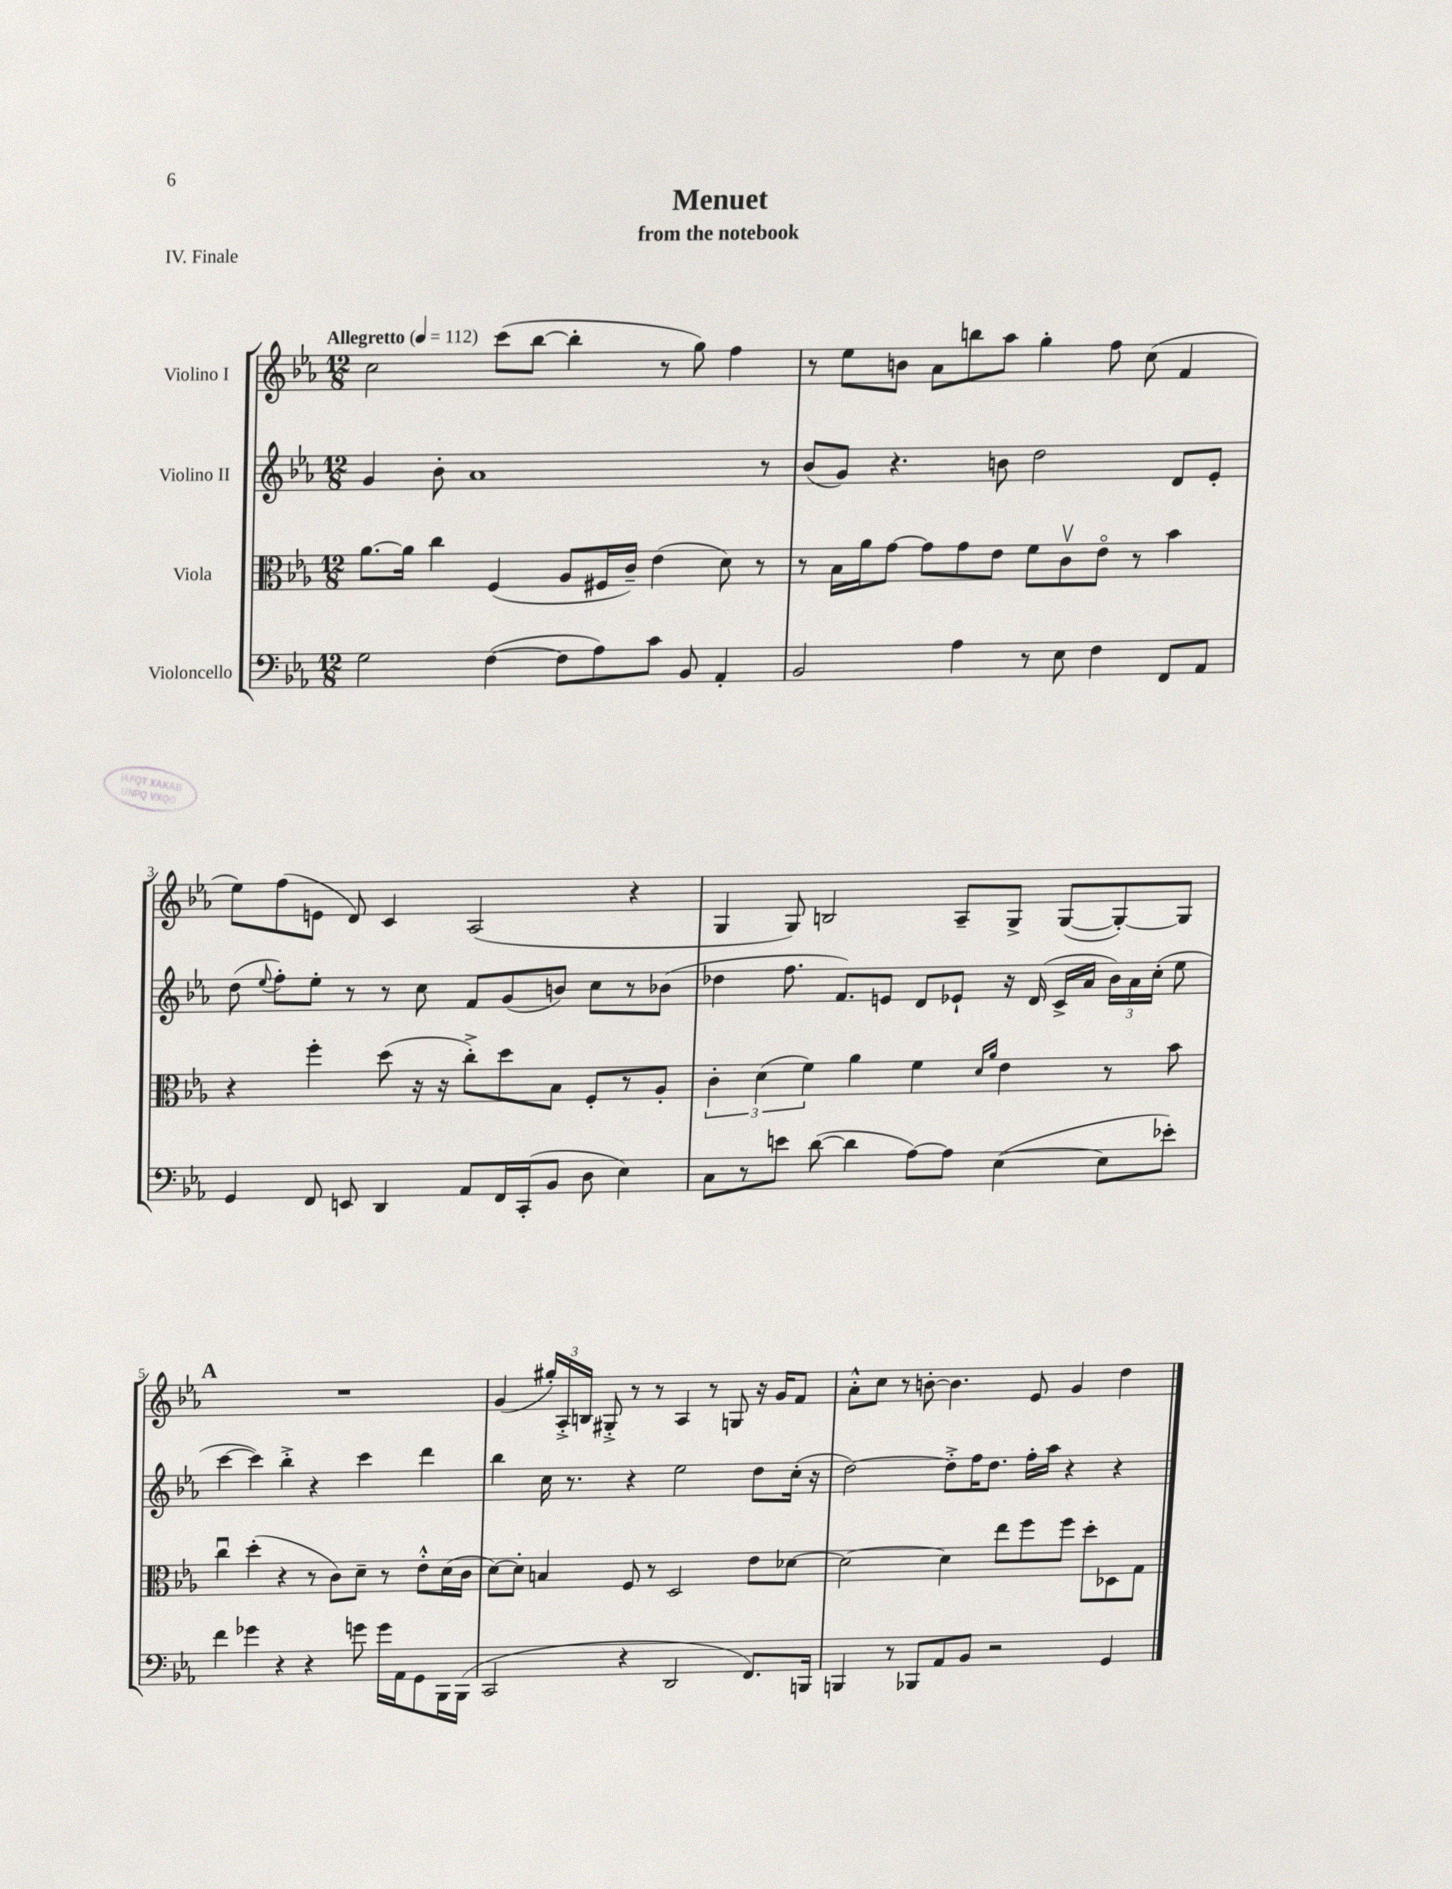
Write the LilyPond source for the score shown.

\header { title = "Menuet" subtitle = "from the notebook" piece = "IV. Finale" }
<<
\new StaffGroup <<
\new Staff = "s0" \with { instrumentName = "Violino I" } {
    \clef treble \key ees \major \numericTimeSignature \time 12/8 \tempo "Allegretto" 4 = 112
    \autoBeamOff c''2 c'''8[( bes''8]~ bes''4-. r8 g''8) f''4 |
    r8 ees''8[ b'8] aes'8[ b''8 aes''8] g''4-. f''8 c''8( f'4 |
    ees''8[) f''8( e'8] d'8) c'4 aes2( r4 |
    g4 g8) b2 aes8[-- g8]-> g8[~( g8~-.) g8] |
    \mark \markup { \bold "A" } R1. |
    g'4( \tuplet 3/2 { gis''16[-.) aes16-.-> b16] } gis8-.-> r8 r8 aes4 r8 g8 r16 g'16[ f'8] |
    aes'8[-.-^ c''8] r8 b'8~-. b'4. ees'8 g'4 d''4 \bar "|." |
}
\new Staff = "s1" \with { instrumentName = "Violino II" } {
    \clef treble \key ees \major \numericTimeSignature \time 12/8
    \autoBeamOff g'4 bes'8-. aes'1 r8 |
    bes'8[( g'8]) r4. b'8 d''2 d'8[ ees'8]-. |
    d''8( \appoggiatura { ees''8 } f''8[-.) ees''8]-. r8 r8 c''8 f'8[ g'8( b'8]) c''8[ r8 bes'8]( |
    des''4 f''8. f'8.[) e'8] d'8[ ees'8]-! r16 d'16( c'16[-> aes'16] \tuplet 3/2 { bes'16[) aes'16 c''16]-.( } ees''8 |
    \mark \markup { \bold "A" } c'''4~ c'''4) bes''4-.-> r4 c'''4 d'''4 |
    bes''4 c''16 r8. r4 ees''2 d''8[ c''16]-.( r16 |
    d''2~) d''8[-.-> f''16 d''8.] f''16[-. aes''16] r4 r4 \bar "|." |
}
\new Staff = "s2" \with { instrumentName = "Viola" } {
    \clef alto \key ees \major \numericTimeSignature \time 12/8
    \autoBeamOff aes'8.[~ aes'16] c''4 f4( aes8[ fis16 c'16]--) ees'4( d'8) r8 |
    r8 bes16[ aes'16 g'8]~ g'8[ g'8 ees'8] f'8[ c'8\upbow ees'8]\flageolet r8 bes'4 |
    r4 f''4-. d''8( r16 r16 c''8[-.->) d''8 bes8] f8[-. r8 aes8]-. |
    \tuplet 3/2 { c'4-. d'4( f'4) } aes'4 f'4 \grace { d'16[ aes'16] } ees'4 r8 bes'8 |
    \mark \markup { \bold "A" } c''4\downbow d''4-.( r4 r8 c'8[) d'8]-- r8 ees'8[-.-^ d'16( c'16] |
    d'8[~) d'8]-. b4 f8 r8 d2 ees'8[ des'8]~ |
    des'2~ des'4 ees''8[ f''8 f''8] d''8[-. des8 g8] \bar "|." |
}
\new Staff = "s3" \with { instrumentName = "Violoncello" } {
    \clef bass \key ees \major \numericTimeSignature \time 12/8
    \autoBeamOff g2 f4~( f8[ aes8) c'8] bes,8 aes,4-. |
    bes,2 aes4 r8 ees8 f4 f,8[ aes,8] |
    g,4 f,8 e,8 d,4 aes,8[ f,16 c,16-.( bes,8] d8 ees4) |
    c8[ r8 e'8] d'8~( d'4 aes8[~) aes8] ees4~( ees8[ ees'8]-.) |
    \mark \markup { \bold "A" } f'4 ges'4 r4 r4 g'8 g'16[ aes,16 g,8 bes,,16 bes,,16]( |
    c,2 r4 d,2 f,8.[) b,,16] |
    b,,4 r8 bes,,8[ aes,8 bes,8] r2 g,4 \bar "|." |
}
>>
>>
